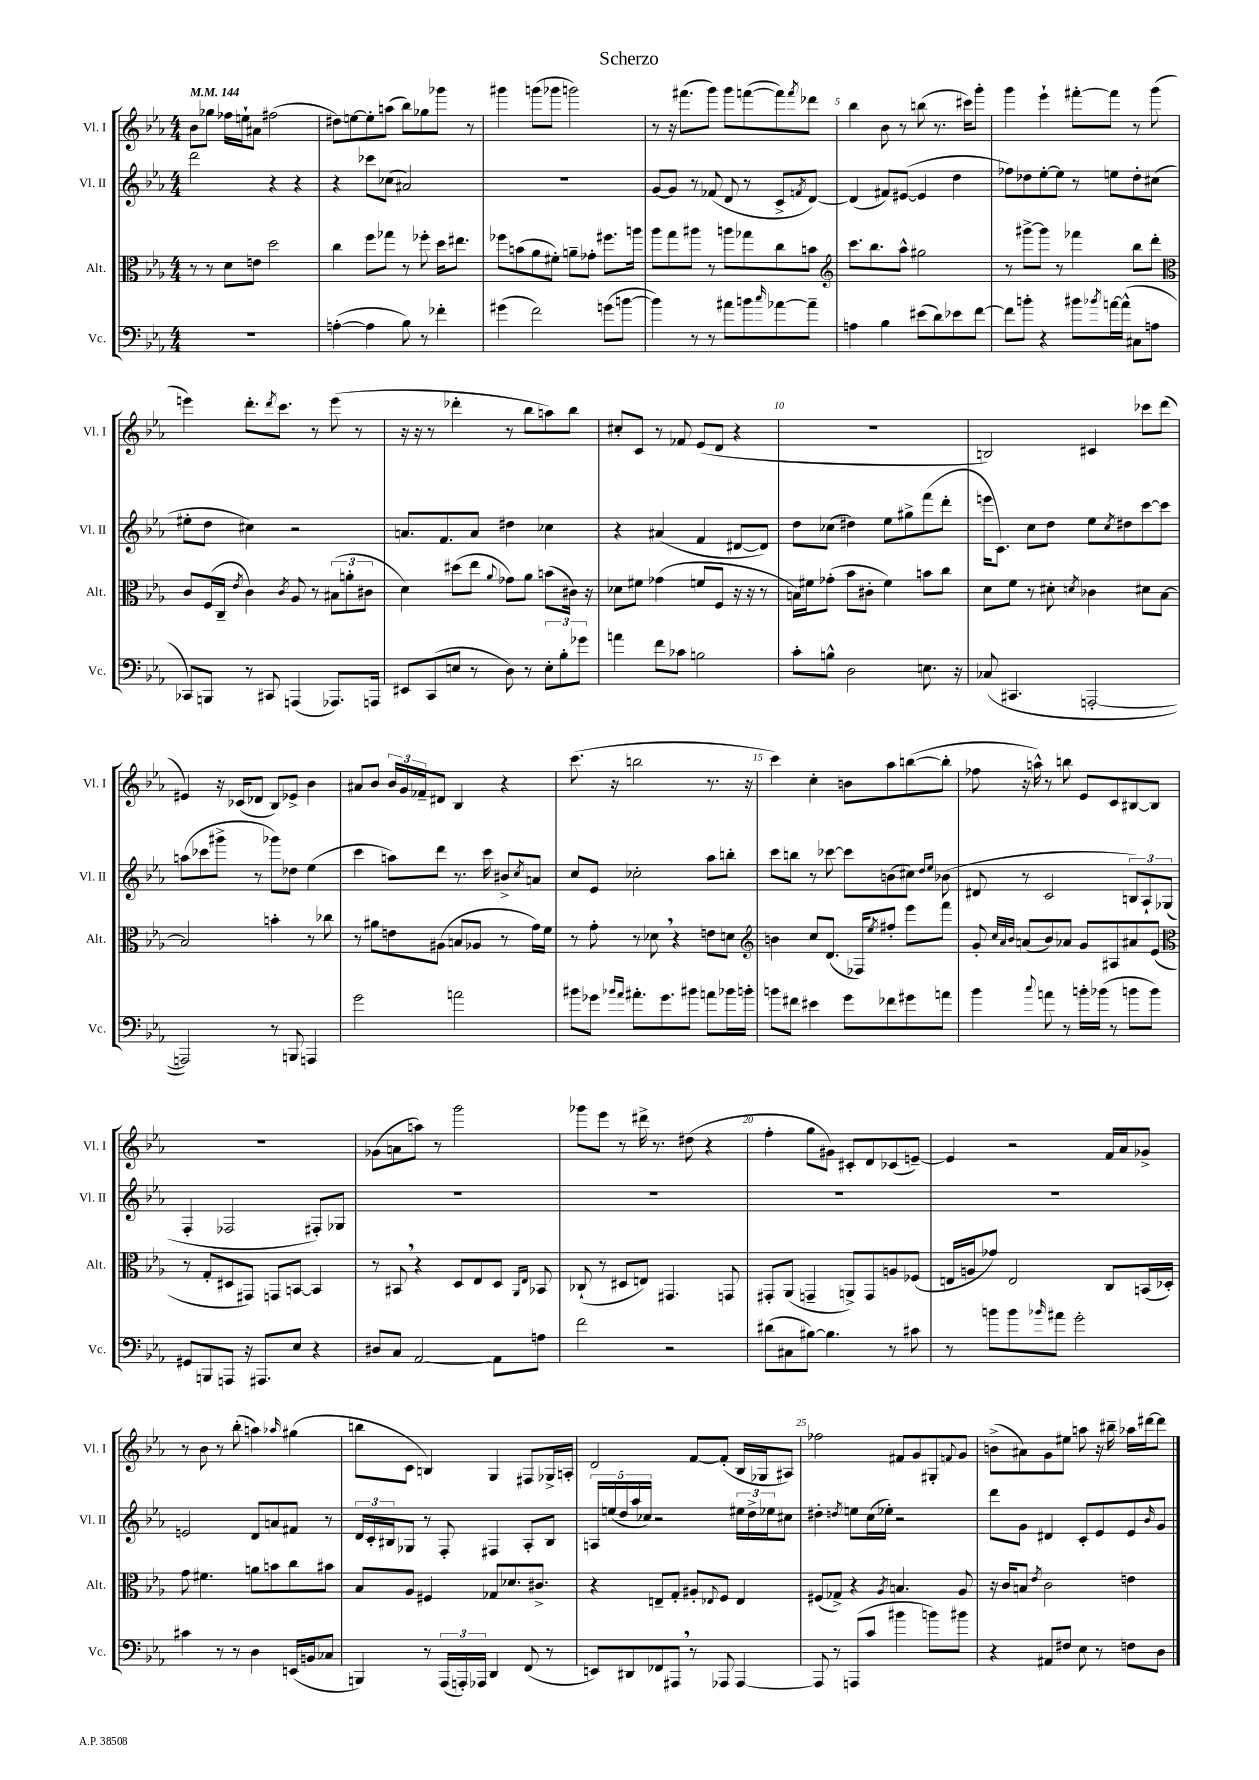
\header { title = "Scherzo" }
<<
\new StaffGroup <<
\new Staff = "s0" \with { instrumentName = "Vl. I" shortInstrumentName = "Vl. I" } {
    \clef treble \key ees \major \numericTimeSignature \time 4/4 \tempo 4 = 144
    bes'8 ges''8 fes''16 e''16-! ais'8 fis''2( |
    dis''8) e''8~ e''8-. a''8( bes''8) ges''8 ges'''8 r8 |
    gis'''4 g'''8( ges'''8 g'''2) |
    r8 r16 fis'''8.( g'''8) g'''8 f'''8~( f'''8) \acciaccatura { f'''8 } des'''8 |
    bes''4 bes'8 r8 b''8( r8. cis'''16) g'''8-. |
    g'''4 ees'''4-! fis'''8~-. fis'''8 r8 g'''8( |
    e'''4) d'''8.-. \acciaccatura { d'''8 } c'''8. r8 e'''8( r8 |
    r16 r16 r8 des'''4-. r8 bes''8 a''8) bes''8 |
    cis''8-. c'8 r8 fes'8 ees'8( d'8 r4 |
    R1 |
    b2) cis'4 ces'''8 d'''8( |
    eis'4) r16 ces'16( des'8 bes8) ees'8-> bes'4 |
    ais'8 bes'8 \tuplet 3/2 { bes'16 g'16 fes'16-- } dis'8 bes4 r4 |
    c'''8.( r16 b''2 r8. r16 |
    c'''4) c''4-. b'8 aes''8 b''8~( b''8-. |
    fes''8 r16 a''16-^) r8 b''8 ees'8 c'8 bis8~ bis8 |
    R1 |
    ges'8( a'8 a''8) r8 g'''2 |
    ges'''8 ees'''8 r8 dis'''16-> r8. dis''8( r4 |
    f''4-. g''8 gis'8) cis'8-. d'8 ces'8( e'8~--) |
    e'4 r2 f'16 aes'16 ges'8-> |
    r8 bes'8 r8 bes''8-.( a''4) \grace { aes''16 } gis''4( |
    b''8 c'8 b4) g4 fis8 ges16-> a16-. |
    d'2 f'8~ f'8-.( bes16 ges16 ais8) |
    fes''2 fis'8 g'8 gis8-. \appoggiatura { f'8 } g'8 |
    b'8->( ais'8) g'8 eis''8 a''8 r16 bis''16-- aes''16 dis'''16~ dis'''8 \bar "|." |
}
\new Staff = "s1" \with { instrumentName = "Vl. II" shortInstrumentName = "Vl. II" } {
    \clef treble \key ees \major \numericTimeSignature \time 4/4
    d'''2 r4 r4 |
    r4 ces'''8 ces''8( ais'2) |
    R1 |
    g'8~ g'8 r8 fes'8( d'8 r8 c'8-> \acciaccatura { f'8 } d'8~) |
    d'4( fis'8) eis'8~( eis'4 d''4 |
    fes''8) des''8 ees''8~-. ees''8 r8 e''8 des''8-. cis''8( |
    eis''8-. d''8 cis''4) r2 |
    a'8. f'8. a'8 dis''4 ces''4 |
    r4 ais'4( f'4 dis'8~ dis'8) |
    d''8 ces''8( dis''4) ees''8 gis''8-> f'''8( d'''8-. |
    e'''16 c'8.) c''8 d''8 ees''8 \acciaccatura { c''8 } dis''8 c'''8~ c'''8 |
    a''8( ces'''8 gis'''8-> r8 ges'''8) des''8 ees''4( |
    c'''4 a''8) d'''8 r8. c'''16 bis'8-> \acciaccatura { c''8 } a'8 |
    c''8 ees'8 ces''2-. aes''8 b''8-. |
    c'''8 b''8 r8 ces'''8~ ces'''8 b'8( cis''8) \grace { d''16 ees''16 } bes'8( |
    dis'8 r8 c'2 \tuplet 3/2 { b8) aes8-! ges8( } |
    f4-. fes2 fis8-.) ges8 |
    R1 |
    R1 |
    R1 |
    R1 |
    e'2 d'8 a'8 fis'8 r8 |
    \tuplet 3/2 { d'16 c'16-. bis16 } ges8 r8 f8-. fis4 aes8-. bis8 |
    \tuplet 5/4 { a16 e''16( d''16 aes''16 ces''16) } r2 \tuplet 3/2 { eis''16 d''16-> ees''16 } cis''8 |
    dis''4-. \acciaccatura { d''8 } e''8 c''16( ees''16-.) r2 |
    d'''8 g'8 dis'4 c'8-. ees'8 ees'8 \grace { bes'16 } g'8 \bar "|." |
}
\new Staff = "s2" \with { instrumentName = "Alt." shortInstrumentName = "Alt." } {
    \clef alto \key ees \major \numericTimeSignature \time 4/4
    r8 r8 d'8 e'8 d''2 |
    c''4 f''8 ges''8 r8 fes''8-. d''16 eis''8. |
    fes''8 b'8( aes'8 fis'8-.) a'8-- ges'8-. fis''8. a''16 |
    aes''8 g''8 ais''8 r8 a''8 ges''8 c''8 b'8 |
    \clef treble c'''8. bes''8. aes''8-^ gis''2 |
    r8 gis'''8~-> gis'''8 r8 fes'''4 bes''8 d'''8-. |
    \clef alto c'8 f16( c16-- \acciaccatura { ees'8 } c'4) \acciaccatura { c'8 } aes8 r8 \tuplet 3/2 { bis8( a'8-. cis'8 } |
    d'4) dis''8( ees''8 \appoggiatura { aes'8 } ges'8) aes'8 b'8( cis'16) r16 |
    des'8 fis'8 ges'4( f'8 f8 r16 r16 r8 |
    b16) fis'16 ges'8-.( bes'8 cis'8-. fis'4) b'8 c''8 |
    d'8 f'8 r8 dis'8-. \acciaccatura { d'8 } ces'4 dis'8 bes8~ |
    bes2 b'4-. r8 ces''8 |
    r8 ais'8 e'8 ais8( b8 aes8 r8 g'16) f'16 |
    r8 g'8-. r8 des'8 \breathe r4 e'8 d'8 |
    \clef treble b'4 c''8 d'8.( fes16) \acciaccatura { ees''8 } fis''8-. ees'''8 f'''8 |
    g'8-. \grace { c''32 aes'32 bes'32 } a'8( bes'8) aes'8 g'8 ais8 ais'8 ees'8( |
    \clef alto r8 g8-. dis8 gis,8) g,8 b,8~ b,4 |
    r8 bis,8 \breathe r4 d8 ees8 d8 \grace { aes,16 ees16 } bes,8 |
    ces8-!( r8 dis8 e8) gis,4. g,8 |
    gis,8-. aes,8( g,4-- a,8->) g,8 a8 fes8( |
    e16 a16 ges'8) e2 c8 b,16( des16-.) |
    g'8 fis'4. a'8 b'8 c''8 bis'8 |
    bes8 aes8 fis4 ges8 des'8. cis'8.-> |
    r4 e8-- g8-. ais8-. \appoggiatura { ees8 } f8 ees4 |
    fis8( ges8->) r4 \acciaccatura { aes8 } b4. aes8 |
    r16 c'16 b8 \acciaccatura { ees'8 } c'2 e'4 \bar "|." |
}
\new Staff = "s3" \with { instrumentName = "Vc." shortInstrumentName = "Vc." } {
    \clef bass \key ees \major \numericTimeSignature \time 4/4
    R1 |
    a4~-.( a4 bes8) r8 fes'4-. |
    gis'4( f'2) g'8( b'8~ |
    b'4) r8 r8 ais'8 b'8 \grace { c''16 } aes'8~ aes'8-- |
    a4 bes4 eis'8( d'8) ees'8 f'8~ |
    f'8 b'8-. r4 bis'8 \acciaccatura { bes'8 } a'16~ a'16-^( cis8 a8 |
    ces,8) b,,8 r8 cis,8 a,,4( aes,,8.) a,,16 |
    eis,8 c,8( e8 r8 d8) r8 \tuplet 3/2 { e8-. bes8-. ges'8 } |
    a'4 f'8 ces'8 b2 |
    c'8-. b8-^ d2 e8. r16 |
    ces8( cis,4. a,,2~-. |
    a,,2) r8 b,,8 a,,4 |
    g'2 a'2 |
    bis'8 ges'8 \grace { bes'16 aes'16 } ais'8.-. ges'8. bis'8 a'8 bes'16 b'16-. |
    b'8 fis'8 eis'4 g'8 fes'8 gis'8 a'8 |
    bes'4 \appoggiatura { c''8 } a'8 r8 b'16-. bes'16( r8 b'8 b'8) |
    gis,8 b,,8 a,,8 r16 ais,,8. ees8 r4 |
    dis8 c8 aes,2~ aes,8 a8 |
    f'2 r2 |
    dis'8( cis8 bis8~) bis4. r8 cis'8 |
    r8 b'8 b'8 \grace { bes'16 } ais'8 g'2-. |
    cis'4 r8 r8 d4 e,16( b,16 ces8 |
    b,,4) r8 \tuplet 3/2 { aes,,16( a,,16-.) aes,,16 } d,4 f,8( r8 |
    e,8) dis,8 fes,8 ais,,8 \breathe r8 aes,,8 aes,,4~ |
    aes,,8 r8 a,,8( c'8 bis'4 b'8) bis'8 |
    r4 ais,8 fis8 ees8 r8 f8 d8 \bar "|." |
}
>>
>>
\layout { \context { \Score \override BarNumber.break-visibility = ##(#f #t #t) barNumberVisibility = #(every-nth-bar-number-visible 5) } }
